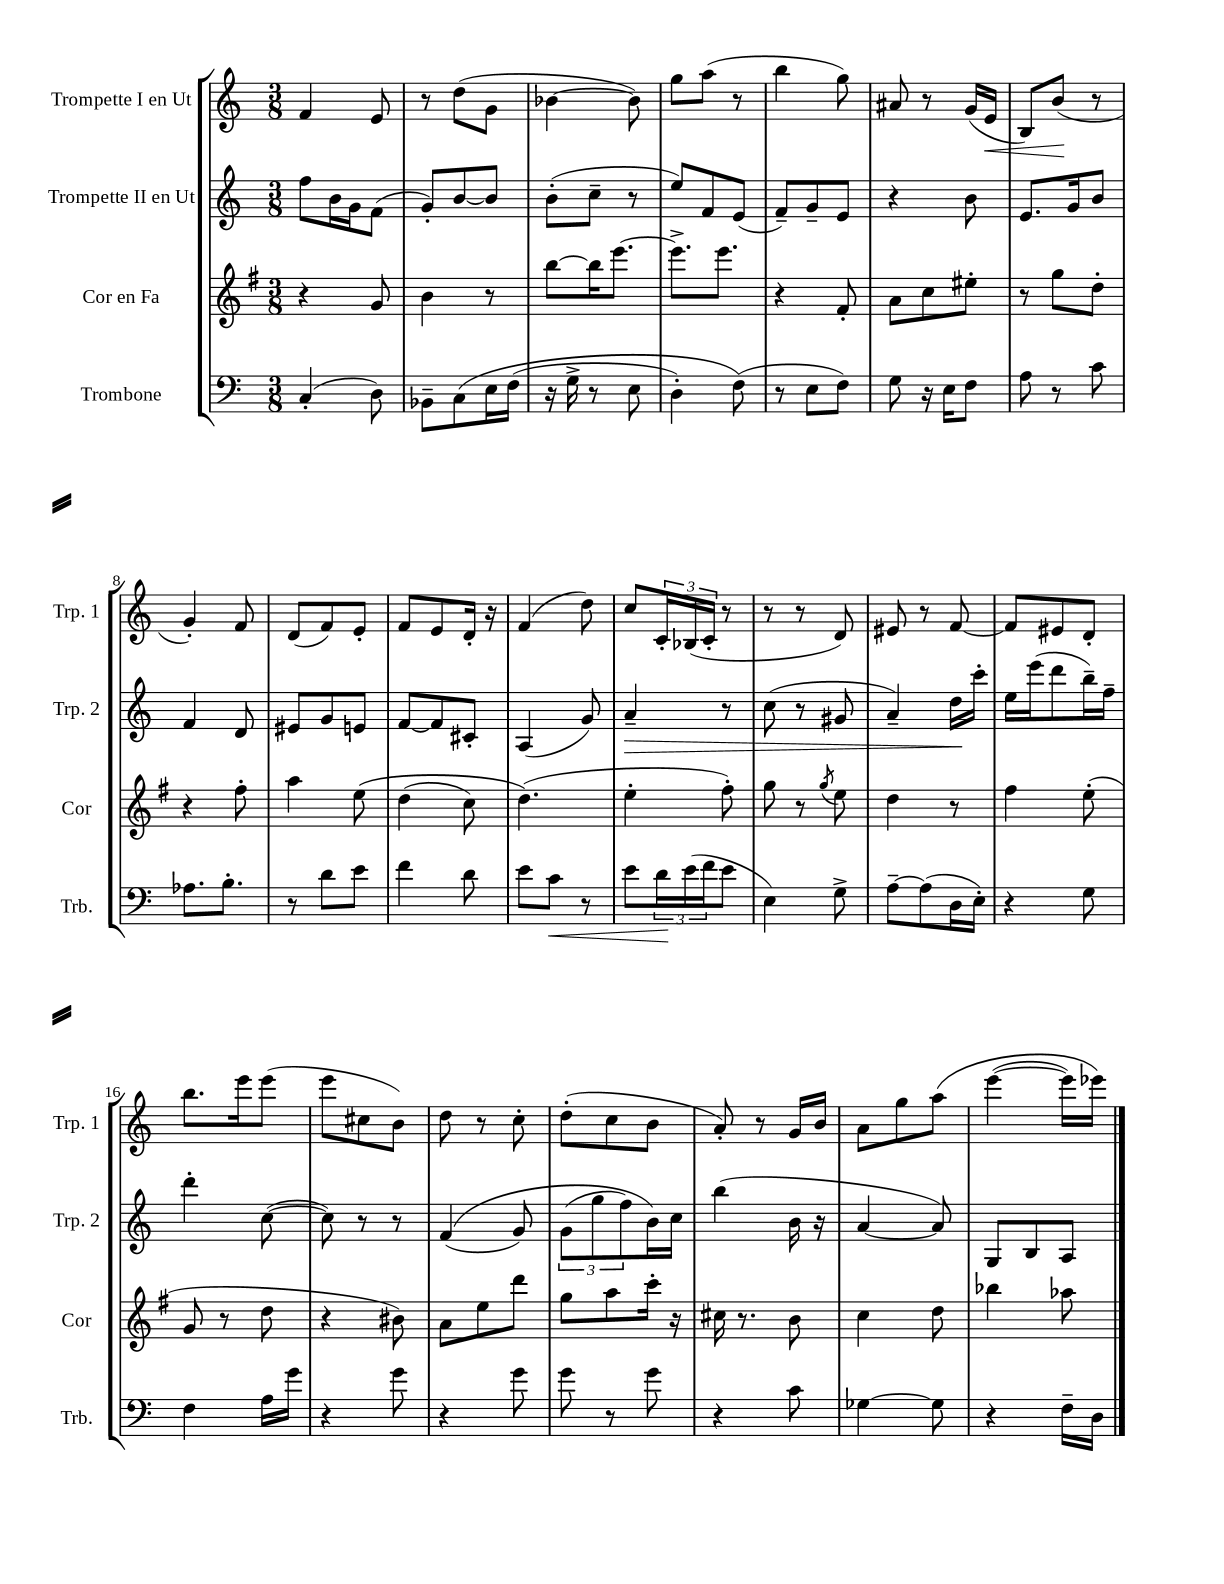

**kern	**kern	**kern	**kern
*staff4	*staff3	*staff2	*staff1
*clefF4	*clefG2	*clefG2	*clefG2
*k[]	*k[f#]	*k[]	*k[]
*M3/8	*M3/8	*M3/8	*M3/8
(4C'/	4r	8ff\L	4f/
.	.	16b\L	.
.	.	16g\J	.
8D\)	8g/	(8f\J	8e/
=	=	=	=
8BB-~\L	4b\	8g'/L)	8r
&(8C\	.	[8b/	(8dd\L
16E\L	8r	8b/]J	8g\J
(16F\JJ	.	.	.
=	=	=	=
16r	[8bb\L	(8b'\L	[4b-\
16G^\	.	.	.
8r	16bb\]K	8cc~\J	.
.	[8.eee\J	.	.
8E\	.	8r	8b-\])
=	=	=	=
4D'\)	8.eee^\]L	8ee/L)	8gg\L
.	.	8f/	(8aa\J
.	8.eee\J	.	.
(8F\&)	.	(8e/J	8r
=	=	=	=
8r	4r	8f~/L)	4bb\
8E\L	.	8g~/	.
8F\J)	8f#'/	8e/J	8gg\)
=	=	=	=
8G\	8a\L	4r	8a#/
16r	8cc\	.	8r
16E\LK	.	.	.
8F\J	8ee#'\J	8b\	(16g/LL
.	.	.	16e/JJ
=	=	=	=
8A\	8r	8.e/L	8B/L)
8r	8gg\L	.	(8b/J
.	.	16g/k	.
8c\	8dd'\J	8b/J	8r
=	=	=	=
8.A-\L	4r	4f/	4g'/)
8.B'\J	.	.	.
.	8ff#'\	8d/	8f/
=	=	=	=
8r	4aa\	8e#/L	(8d/L
8d\L	.	8g/	8f/)
8e\J	&(8ee\	8e/J	8e'/J
=	=	=	=
4f\	(4dd\	[8f/L	8f/L
.	.	8f/]	8e/
8d\	8cc\)	8c#'/J	16d'/Jk
.	.	.	16r
=	=	=	=
8e\L	(4.dd\&)	(4A/	(4f/
8c\J	.	.	.
8r	.	8g/)	8dd\)
=	=	=	=
8e\L	4ee'\	4a~/	8cc/L
24d\L	.	.	24c'/L
(24e\	.	.	(24B-/
24f\J	.	.	24c'/JJ
8e\J	8ff#'\)	8r	8r
=	=	=	=
4E\)	8gg\	(8cc\	8r
.	8r	8r	8r
.	8qgg/	.	.
8G^\	8ee\	8g#/	8d/)
=	=	=	=
[8A~\L	4dd\	4a~/)	8e#/
(8A\]	.	.	8r
16D\L	8r	16dd\LL	[8f/
16E'\JJ)	.	16ccc'\JJ	.
=	=	=	=
4r	4ff#\	16ee\LL	8f/]L
.	.	(16eee\J	.
.	.	8ddd\	8e#/
8G\	(8ee'\	16bb~\L)	8d'/J
.	.	16ff~\JJ	.
=	=	=	=
4F\	8g/	4ddd'\	8.bb\L
.	8r	.	.
.	.	.	16eee\k
16A\LL	8dd\	([8cc\	(8eee\J
16g\JJ	.	.	.
=	=	=	=
4r	4r	8cc\])	8eee\L
.	.	8r	8cc#\
8g\	8b#\)	8r	8b\J)
=	=	=	=
4r	8a\L	&((4f/	8dd\
.	8ee\	.	8r
8g\	8ddd\J	8g/)	8cc'\
=	=	=	=
8g\	8gg\L	(12g\L	(8dd'\L
.	.	12gg\	.
8r	8aa\	.	8cc\
.	.	12ff\)	.
8g\	16ccc'\Jk	16b\L&)	8b\J
.	16r	16cc\JJ	.
=	=	=	=
4r	16cc#\	(4bb\	8a'/)
.	8.r	.	.
.	.	.	8r
8c\	8b\	16b\	16g/LL
.	.	16r	16b/JJ
=	=	=	=
[4G-\	4cc\	[4a/	8a\L
.	.	.	8gg\
8G-\]	8dd\	8a/])	&(8aa\J
=	=	=	=
4r	4bb-\	8G/L	([4eee\
.	.	8B/	.
16F~\LL	8aa-\	8A/J	16eee\]LL)
16D\JJ	.	.	16eee-\JJ&)
==	==	==	==
*-	*-	*-	*-
